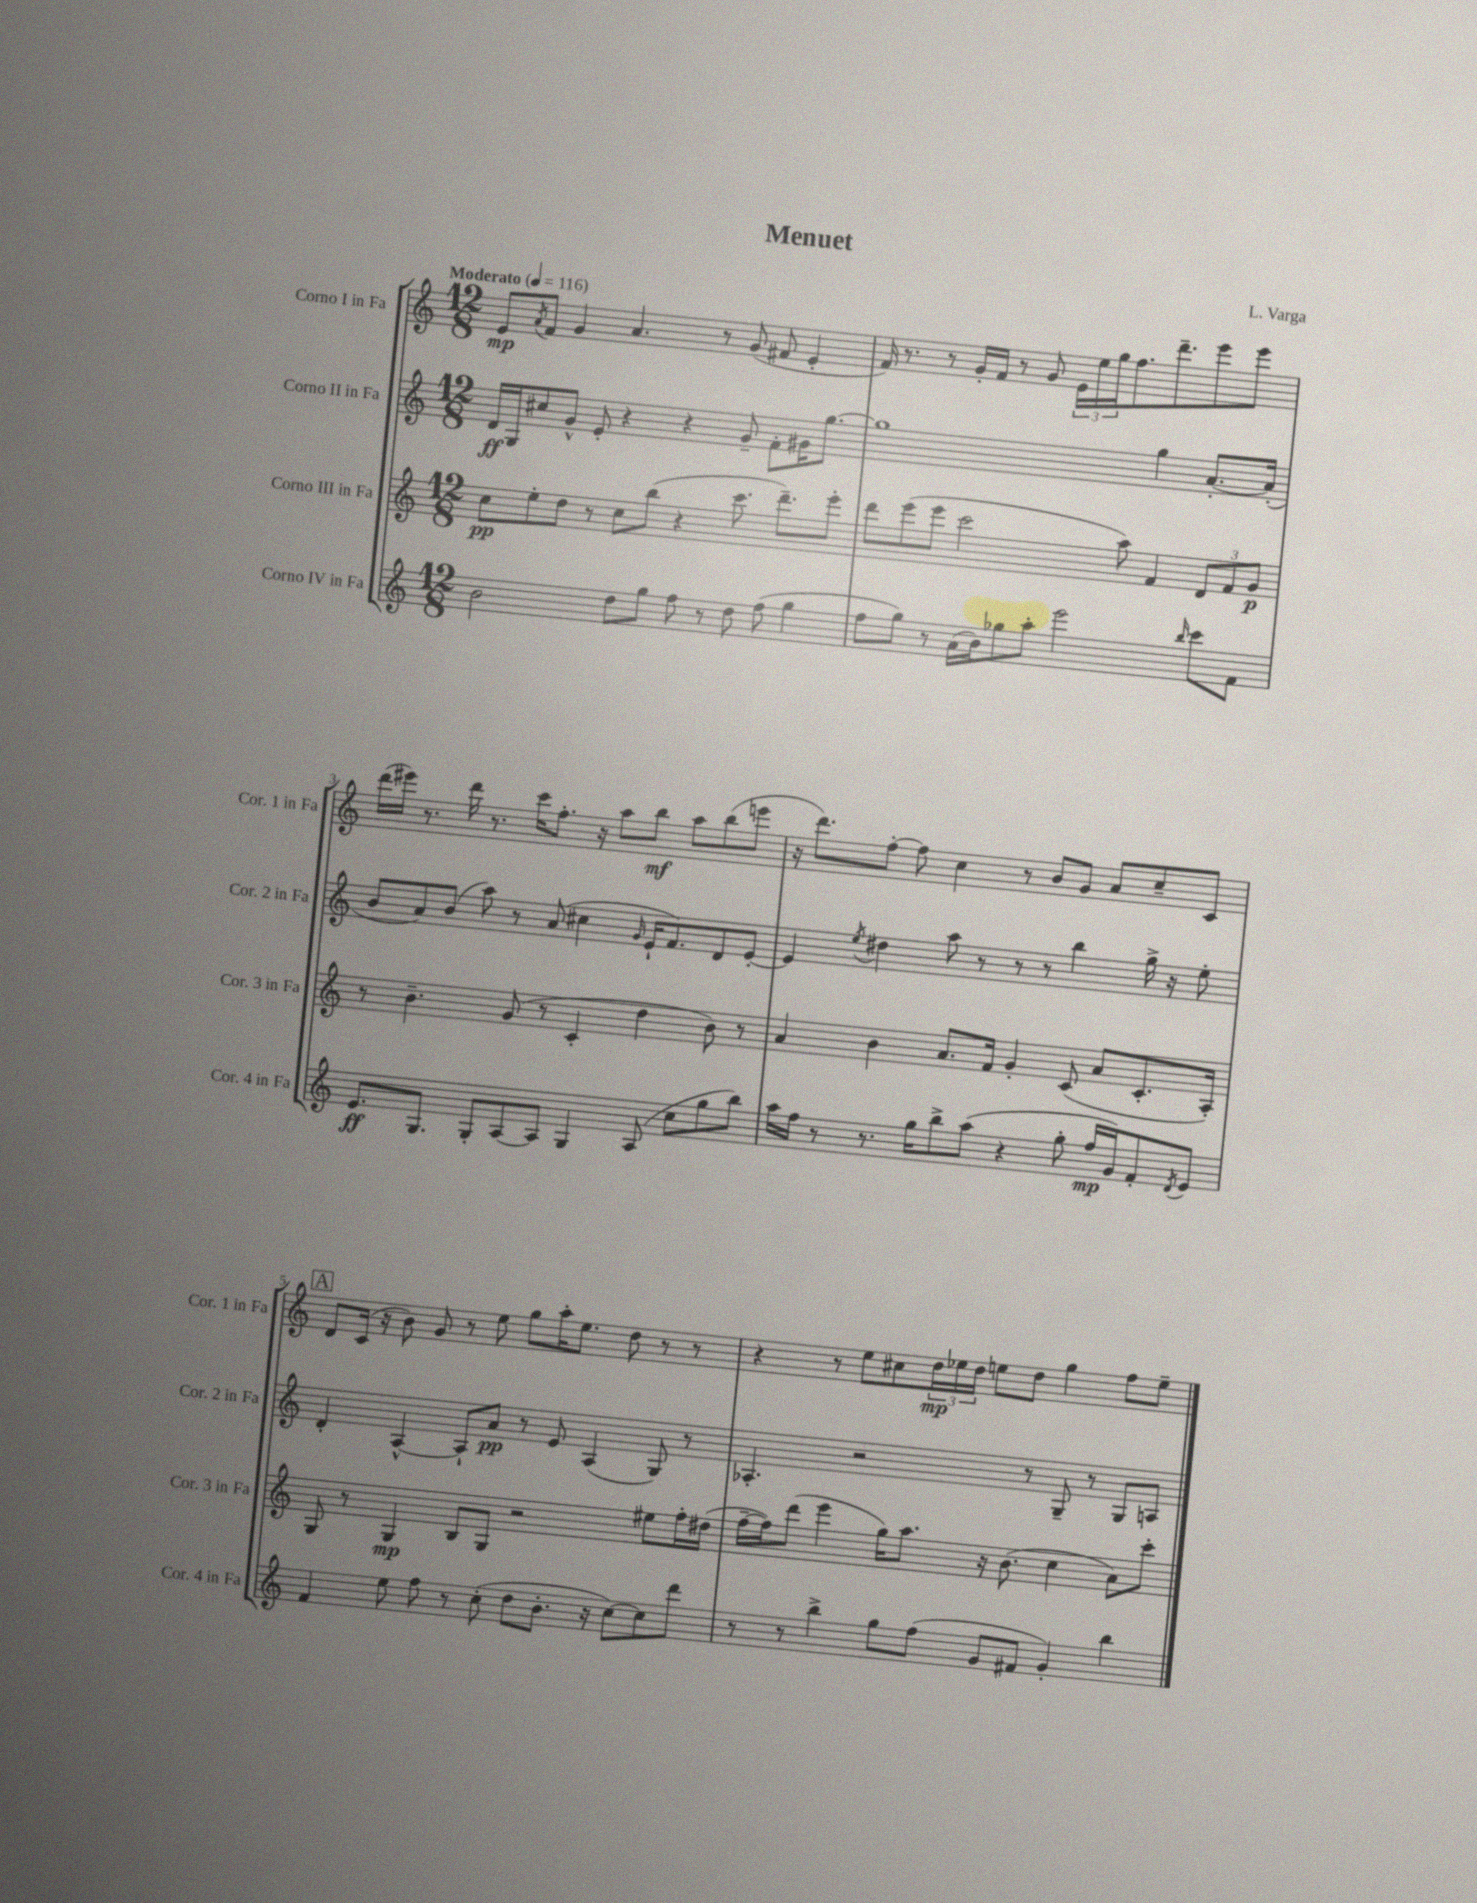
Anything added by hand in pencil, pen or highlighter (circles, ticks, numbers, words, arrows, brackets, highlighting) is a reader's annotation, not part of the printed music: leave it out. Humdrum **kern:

**kern	**dynam	**kern	**dynam	**kern	**dynam	**kern	**dynam
*part4	*part4	*part3	*part3	*part2	*part2	*part1	*part1
*staff4	*staff4	*staff3	*staff3	*staff2	*staff2	*staff1	*staff1
*I"Corno IV in Fa	*	*I"Corno III in Fa	*	*I"Corno II in Fa	*	*I"Corno I in Fa	*
*I'Cor. 4 in Fa	*	*I'Cor. 3 in Fa	*	*I'Cor. 2 in Fa	*	*I'Cor. 1 in Fa	*
*clefG2	*	*clefG2	*	*clefG2	*	*clefG2	*
*k[]	*	*k[]	*	*k[]	*	*k[]	*
*M12/8	*	*M12/8	*	*M12/8	*	*M12/8	*
*MM116	*	*MM116	*	*MM116	*	*MM116	*
=1	=1	=1	=1	=1	=1	=1	=1
!	!	!	!	!	!	!LO:TX:a:B:t=Moderato	!
2b\	.	8cc\L	pp	16d/LL	ff	8e/L	mp
.	.	.	.	16G/J	.	.	.
.	.	.	.	.	.	8qa/	.
.	.	8ee'\	.	8cc#X/	.	8f/J	.
.	.	8dd\J	.	8g^^/J	.	4g/	.
.	.	8r	.	8e'/	.	.	.
8dd\L	.	8cc\L	.	4r	.	4.a/	.
8gg\J	.	(8bb\J	.	.	.	.	.
8ff\	.	4r	.	4r	.	.	.
8r	.	.	.	.	.	8r	.
8dd\	.	8.ccc\	.	8g~/	.	(8g/	.
(8ff\	.	.	.	8f'\L	.	8f#X/	.
.	.	8.ddd~\L)	.	.	.	.	.
4gg\	.	.	.	16g#X\K	.	4e'/	.
.	.	.	.	[8.gg\J	.	.	.
.	.	8eee'\J	.	.	.	.	.
=2	=2	=2	=2	=2	=2	=2	=2
8ff\L	.	8ddd\L	.	1gg]	.	16f/)	.
.	.	.	.	.	.	8.r	.
8gg\J)	.	(8eee\	.	.	.	.	.
8r	.	8eee\J	.	.	.	8r	.
(16a\LL	.	2ccc\	.	.	.	16g'/LL	.
16b\J)	.	.	.	.	.	16f/JJ	.
8gg-X\	.	.	.	.	.	8r	.
8aa'\J	.	.	.	.	.	8g/	.
2eee\	.	.	.	.	.	24e\LL	.
.	.	.	.	.	.	24ee\	.
.	.	.	.	.	.	24gg\J	.
.	.	8aa\)	.	.	.	8.ff\	.
.	.	4f/	.	4gg\	.	.	.
.	.	.	.	.	.	8.ddd~\	.
16qqbb/	.	.	.	.	.	.	.
8ccc\L	.	12d/L	.	[8.a'/L	.	8eee\	.
.	.	12f/	.	.	.	.	.
8f\J	.	.	.	.	.	8eee\J	.
.	.	12g/J	p	.	.	.	.
.	.	.	.	(16a'/Jk]	.	.	.
!!LO:LB:g=z
=3	=3	=3	=3	=3	=3	=3	=3
8.e/L	ff	8r	.	8b/L	.	(16ddd\LL	.
.	.	.	.	.	.	16eee#X\JJ)	.
.	.	4.b~\	.	8a/)	.	8.r	.
8.G/J	.	.	.	.	.	.	.
.	.	.	.	(8b/J	.	.	.
.	.	.	.	.	.	16ddd\	.
8G'/L	.	.	.	8aa\)	.	8.r	.
[8A/	.	(8g/	.	8r	.	.	.
.	.	.	.	.	.	16ccc\KL	.
8A/J]	.	8r	.	(8a/	.	8.ff'\J	.
4G/	.	4c'/	.	4cc#X\	.	.	.
.	.	.	.	.	.	16r	.
.	.	.	.	.	.	8aa\L	.
.	.	.	.	16qqg/	.	.	.
(8A/	.	4dd\	.	16e`/KL	.	8bb\J	mf
.	.	.	.	8.f/)	.	.	.
8cc\L	.	.	.	.	.	8aa\L	.
8gg\	.	8b\)	.	8d/	.	(8bb\	.
8bb\J)	.	8r	.	[8e'/J	.	8eeen\J	.
=4	=4	=4	=4	=4	=4	=4	=4
16aa\LL	.	4a/	.	4e/]	.	16r	.
16ff\JJ	.	.	.	.	.	8.ddd\L)	.
8r	.	.	.	.	.	.	.
.	.	.	.	8qee/	.	.	.
8.r	.	4b\	.	4dd#X\	.	[8ff'\J	.
.	.	.	.	.	.	8ff\]	.
16gg\KL	.	.	.	.	.	.	.
8bb^\	.	8.a/L	.	8aa\	.	4cc\	.
(8aa\J	.	.	.	8r	.	.	.
.	.	16f/Jk	.	.	.	.	.
4r	.	4g'/	.	8r	.	8r	.
.	.	.	.	8r	.	8b/L	.
8gg'\	.	(8c/	.	4bb\	.	8g/J	.
16ff/LL	mp	8a/L	.	.	.	8a/L	.
16g/J)	.	.	.	.	.	.	.
8f'/	.	8.c'/	.	16gg^\	.	8cc~/	.
.	.	.	.	16r	.	.	.
8qd/	.	.	.	.	.	.	.
8e/J	.	.	.	8ee'\	.	8c/J	.
.	.	16A'/Jk)	.	.	.	.	.
!!LO:LB:g=z
!!LO:REH:place=s1:t=A
=5	=5	=5	=5	=5	=5	=5	=5
4f/	.	8G/	.	4d'/	.	8d/L	.
.	.	8r	.	.	.	(16c/Jk	.
.	.	.	.	.	.	16r	.
8ee\	.	4G/	mp	[4A^^/	.	8b\)	.
8ff\	.	.	.	.	.	8g/	.
8r	.	8B/L	.	8A`/L]	.	8r	.
(8cc'\	.	8G/J	.	8a/J	pp	8ee\	.
8dd\L	.	2r	.	8r	.	8gg\L	.
8.b'\J	.	.	.	8e/	.	16aa'\K	.
.	.	.	.	.	.	8.ee\J	.
.	.	.	.	(4A/	.	.	.
16r	.	.	.	.	.	.	.
[8cc\L)	.	.	.	.	.	8dd\	.
8cc\]	.	8ee#X\L	.	8G/)	.	8r	.
8ddd\J	.	16ff'\L	.	8r	.	8r	.
.	.	(16dd#X\JJ	.	.	.	.	.
=6	=6	=6	=6	=6	=6	=6	=6
8r	.	[16ff~\LL	.	4.A-X'/	.	4r	.
.	.	16ff\J])	.	.	.	.	.
8r	.	(8ddd\J	.	.	.	.	.
4bb^\	.	4eee\	.	.	.	8r	.
.	.	.	.	2r	.	8ee\L	.
8gg\L	.	16gg\KL)	.	.	.	8cc#X\	.
.	.	8.aa\J	.	.	.	.	.
(8ff\J	.	.	.	.	.	24dd\L	mp
.	.	.	.	.	.	24ee-X\	.
.	.	.	.	.	.	24dd\JJ	.
8g/L	.	16r	.	.	.	8een\L	.
.	.	(8.b\	.	.	.	.	.
8f#X/J	.	.	.	8r	.	8dd\J	.
4g'/)	.	4cc\	.	8G~/	.	4gg\	.
.	.	.	.	8r	.	.	.
4bb\	.	8a\L)	.	8G/L	.	8ff\L	.
.	.	8ccc'\J	.	8An/J	.	8ee~\J	.
==	==	==	==	==	==	==	==
*-	*-	*-	*-	*-	*-	*-	*-
